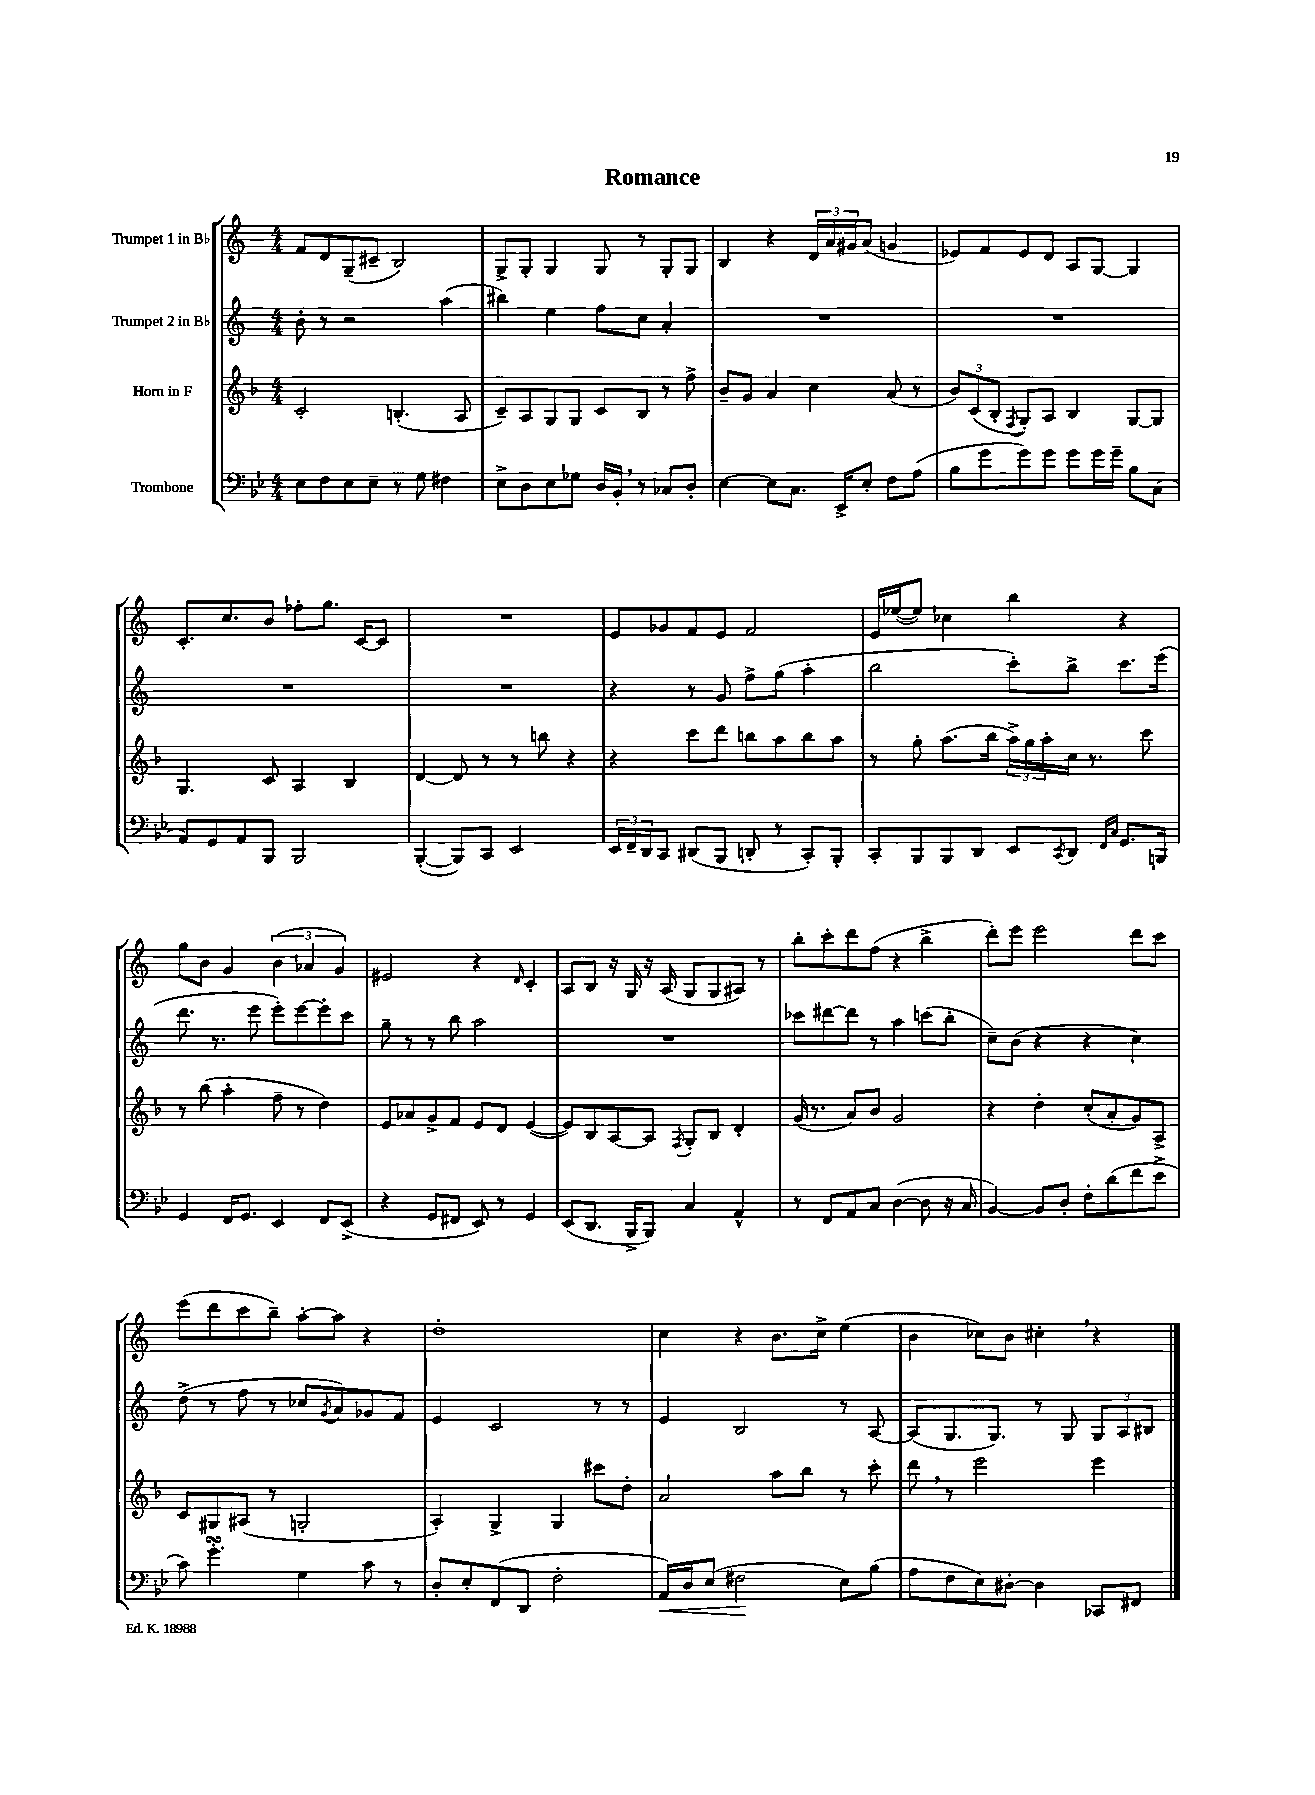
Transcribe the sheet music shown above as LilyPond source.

\header { title = "Romance" }
<<
\new StaffGroup <<
\new Staff = "s0" \with { instrumentName = "Trumpet 1 in Bb" } {
    \clef treble \key c \major \numericTimeSignature \time 4/4
    f'8 d'8 g8--( cis'8-- b2) |
    g8-> g8-. g4 g8 r8 g8-. g8 |
    b4 r4 \tuplet 3/2 { d'16 a'16 gis'16 } a'8( g'4 |
    ees'8) f'8 ees'8 d'8 a8 g8~ g4 |
    c'8.-. c''8. b'8 fes''8-. g''8. c'16~ c'8 |
    R1 |
    e'8 ges'8 f'8 e'8 f'2 |
    e'16 ees''16~( ees''8) ces''4 b''4 r4 |
    g''8 b'8 g'4 \tuplet 3/2 { b'4( aes'4 g'4) } |
    eis'2 r4 \grace { d'16 } c'4-. |
    a8 b8 r16 g16 r16 a16( g8 g8 ais8) r8 |
    b''8-. c'''8-. d'''8 f''8( r4 b''4-> |
    d'''8-.) e'''8 e'''2 d'''8 c'''8 |
    e'''8( d'''8 c'''8 b''8--) a''8~-. a''8 r4 |
    d''1-. |
    c''4 r4 b'8. c''16-> e''4( |
    b'4 ces''8) b'8 cis''4-. \breathe r4 \bar "|." |
}
\new Staff = "s1" \with { instrumentName = "Trumpet 2 in Bb" } {
    \clef treble \key c \major \numericTimeSignature \time 4/4
    b'8-. r8 r2 a''4( |
    bis''4) e''4 f''8 c''8 a'4-. |
    R1 |
    R1 |
    R1 |
    R1 |
    r4 r8 g'8 f''8-> g''8( a''4-. |
    b''2 c'''8-.) b''8-> c'''8. e'''16( |
    d'''8. r8. e'''8 e'''8-.) e'''8~ e'''8-. c'''8 |
    g''8-- r8 r8 b''8 a''2 |
    R1 |
    ces'''8 dis'''8~ dis'''8 r8 a''4 c'''8( b''8-. |
    c''8--) b'8( r4 r4 c''4) |
    d''8->( r8 f''8 r8 ces''8 \acciaccatura { g'8 } a'8) ges'8 f'8 |
    e'4 c'2 r8 r8 |
    e'4 b2 r8 a8~ |
    a8( g8. g8.) r8 g8 \tuplet 3/2 { g8 a8 bis8 } \bar "|." |
}
\new Staff = "s2" \with { instrumentName = "Horn in F" } {
    \clef treble \key f \major \numericTimeSignature \time 4/4
    c'2-. b4.-.( a8 |
    c'8--) a8 g8 g8 c'8 bes8 r8 f''8-> |
    bes'8-- g'8 a'4 c''4 a'8( r8 |
    \tuplet 3/2 { bes'8) c'8( bes8-. } \acciaccatura { f8 } g8-.) a8 bes4 g8~ g8 |
    g4. c'8 a4 bes4 |
    d'4~ d'8 r8 r8 b''8 r4 |
    r4 c'''8 d'''8 b''8 a''8 b''8 a''8 |
    r8 g''8-. a''8.( bes''16 \tuplet 3/2 { a''16->) g''16 a''16-. } c''16 r8. c'''8 |
    r8 bes''8( a''4-. f''8-- r8 d''4) |
    e'8 aes'8 g'8-> f'8 e'8 d'8 e'4~( |
    e'8) bes8 a8~ a8 \acciaccatura { f8 } g8-. bes8 d'4-. |
    g'16( r8. a'8) bes'8 g'2 |
    r4 d''4-. c''8-.( a'8-. g'8) a8-> |
    c'8 gis8 ais8( r8 g2-. |
    a4-.) g4-> g4 cis'''8 d''8-. |
    a'2 a''8 bes''8 r8 c'''8-. |
    d'''8 \breathe r8 e'''2 e'''4 \bar "|." |
}
\new Staff = "s3" \with { instrumentName = "Trombone" } {
    \clef bass \key bes \major \numericTimeSignature \time 4/4
    ees8 f8 ees8 ees8-- r8 g8 fis4 |
    ees8-> d8 ees8 ges8 d16 bes,16-. \breathe r8 ces8 d8-. |
    ees4~ ees8 c8. ees,16-> ees8-. f8 a8( |
    bes8 g'8 g'8) g'8 g'8 g'16 g'16-- bes8 c8( |
    a,8) g,8 a,8 bes,,8 bes,,2 |
    bes,,4~-.( bes,,8) c,8 ees,2 |
    \tuplet 3/2 { ees,16 f,16-- d,16 } c,8 dis,8( bes,,8 d,8-. r8 c,8-.) bes,,8-. |
    c,8-. bes,,8 bes,,8 d,8 ees,8 \acciaccatura { c,8 } d,8 \grace { f,16 c16 } g,8. b,,16 |
    g,4 f,16 g,8. ees,4 f,8 ees,8->( |
    r4 g,8 fis,8 ees,8) r8 g,4 |
    ees,8( d,8. bes,,16-> bes,,8) c4 a,4-^ |
    r8 f,8 a,8 c8 d4~( d8 r16 c16 |
    bes,4~) bes,8 d8-. f8-. d'8( f'8 ees'8-> |
    c'8) g'4.-.\turn g4 c'8 r8 |
    d8-. ees8-. f,8( d,8 f2-. |
    a,16\<) d16 ees8( fis2\! ees8) bes8( |
    a8 f8 ees8) dis8~-. dis4 ces,8 fis,8 \bar "|." |
}
>>
>>
\layout { \context { \Score \remove "Bar_number_engraver" } }
